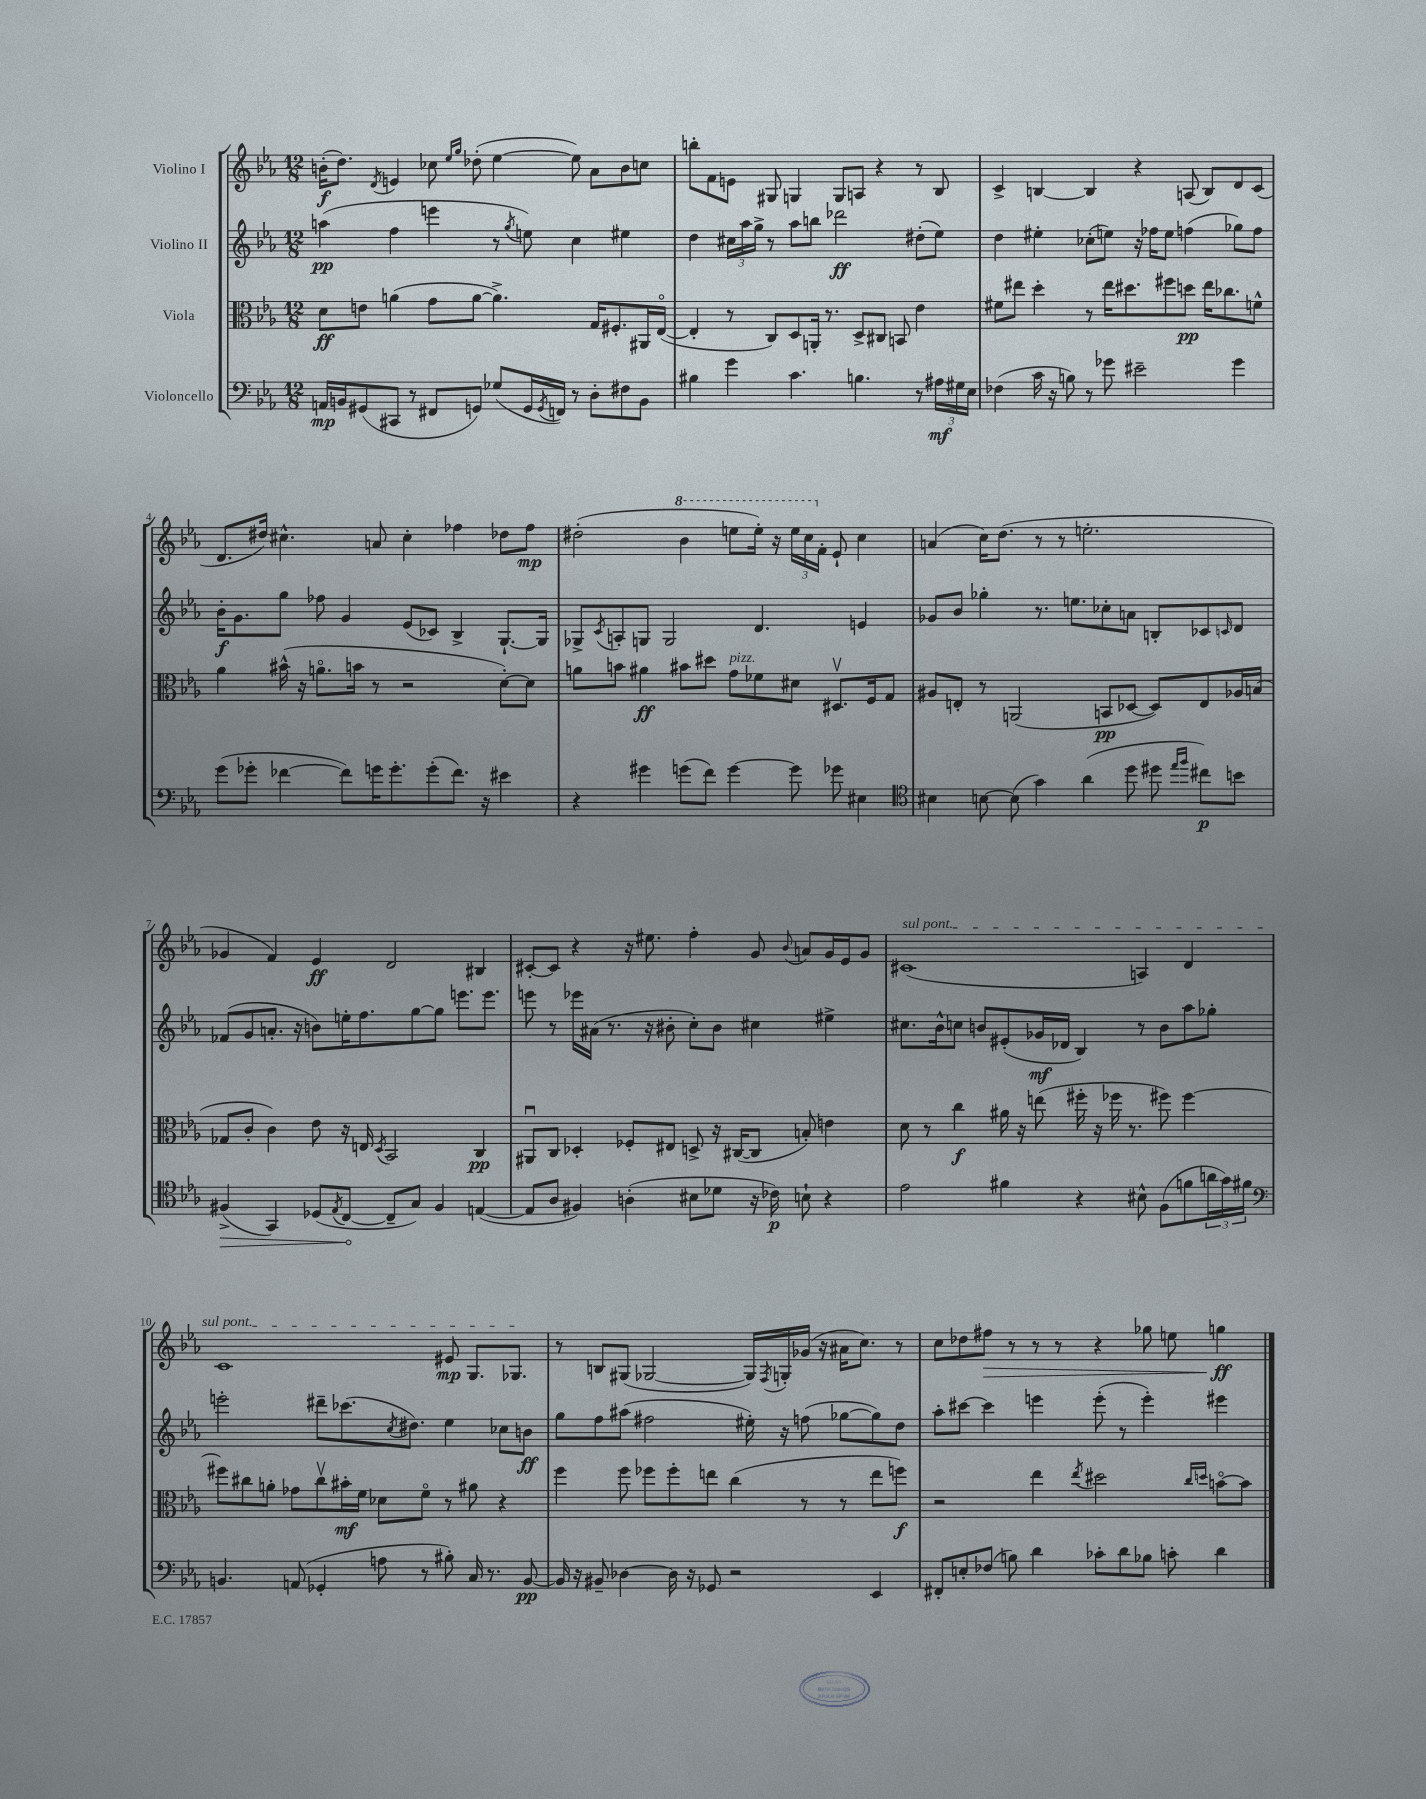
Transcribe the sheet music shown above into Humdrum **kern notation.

**kern	**kern	**kern	**kern
*staff4	*staff3	*staff2	*staff1
*clefF4	*clefC3	*clefG2	*clefG2
*k[b-e-a-]	*k[b-e-a-]	*k[b-e-a-]	*k[b-e-a-]
*M12/8	*M12/8	*M12/8	*M12/8
16AA	8d	(4aa	(16b'
16BB	.	.	8.dd)
(8GG#	8e	.	.
.	.	.	8qd
8CC#	(4a	4ff	4e
8r	.	.	.
8FF#	8g	4eee	8cc-
.	.	.	16qqee-
.	.	.	16qqgg
8GG)	[8a	.	(8dd-'
(8G-	4.a^])	8r	[4ee-
.	.	8qgg	.
16GG	.	8ee)	.
8qGG	.	.	.
16FF)	.	.	.
8r	.	4cc	8ee-])
8D'	16G	.	8a-
.	8.F#'	.	.
8F#	.	4ee#	8b
8BB	16AA#	.	8cc
.	([16E-o	.	.
=	=	=	=
4B#	4E-']	4dd	8bb'
.	.	.	8f
4g	8r	24cc#	8e
.	.	24aa-	.
.	.	24gg^	.
.	8C)	8r	8G#
4.c	8D	8aa-	4G
.	16AA'	8bb	.
.	8.r	.	.
.	.	2ddd-	8G
4.B	8D^	.	8A
.	8C#	.	4r
.	8BB	.	.
8r	4e-	(8dd#'	8r
24A#	.	8ee-)	8B-
24G#	.	.	.
24E-	.	.	.
=	=	=	=
(4F-	8f#	4dd	4c^
.	8ee#	.	.
16c	4dd'	4ee#'	[4B
16r	.	.	.
8B)	.	.	.
8r	8r	(8cc-'	4B]
8g-	16ee#	8ee)	.
.	8.dd#	.	.
2e#~	.	16r	4r
.	.	16ff-	.
.	8ff#	8ee	.
.	8dd	(4ff	(8A
.	16ee#	.	8B)
.	8.cc-	.	.
4g-	.	8gg-)	8d
.	8f^^	8ff	(8c
=	=	=	=
(8g	4a-	16b-'	8.d
.	.	8.g	.
8g-'	.	.	.
.	.	.	16dd#)
[4f-	(16b#^^	8gg	4.cc#^^
.	16r	.	.
.	8.ao	8ff-	.
8f-])	.	4g	.
.	16b	.	.
16g	8r	.	8a
8.g'	.	.	.
.	2r	(8e-	4cc#'
(8g'	.	8c-)	.
8.f-)	.	4B-^	4ff-
16r	.	.	.
4e#	[8d')	[8.G`	8dd-
.	8d]	.	8ff-
.	.	16G]	.
=	=	=	=
4r	8a	8G-^	(2dd#'
.	.	8qc	.
.	8b	8A'	.
4g#	4a#	8G	.
.	.	2G	.
(8g	8b#	.	4bb-
8f)	8dd#	.	.
[4g	8g	.	8eee
.	8f-	4.d	16eee')
.	.	.	16r
8g]	8d#	.	24eee
.	.	.	24ccc
.	.	.	24f'
8g-	8.D#v	.	8e-`
4E#	.	4e	4cc
.	16F	.	.
.	8G	.	.
=	=	=	=
*clefC4	*	*	*
4B#	8A#	8g-	(4a
.	8E'	8b-	.
[8B	8r	4gg-'	16cc)
.	.	.	(8.dd
(8B]	(2AA	.	.
4g)	.	8.r	8r
.	.	.	8r
.	.	8.ee	.
(4a-	.	.	2.ee'
.	8BB	8cc-'	.
8dd	[8D-	8a	.
8dd#	8D-])	8B'	.
16qqee-	.	.	.
16qqff	.	.	.
8cc#)	8E	8c-	.
.	.	16qqc	.
8b	16A-	8d	.
.	(16B	.	.
=	=	=	=
(4F#^	8G-	(8f-	4g-
.	8c'	8g	.
4GG)	4c)	8.a'	4f)
.	.	16r	.
(8D-	8e-	8b)	4e-
8qE-	.	.	.
[8C	16r	16ee'	.
.	16E	8.ff	.
.	8qD	.	.
8C~]	2BB-	.	2d
8G)	.	[8gg	.
4F#	.	8gg]	.
.	.	8.eee	.
([4E	4C	.	4B#
.	.	8.eee	.
=	=	=	=
8E]	8AA#u	8eee	[8c#'
8A-	8C	8r	8c#]
4F#)	4D-'	16eee-	4r
.	.	(16a#	.
.	.	8.r	.
(4A'	8F-'	.	16r
.	.	16r	8.ee#
.	8E#	8b#'	.
8B#	8D^	8cc')	4ff'
8d-	16r	8b#	.
.	([16C#	.	.
16r	8C#]	4cc#	8g
16c-)	.	.	.
.	.	.	8qqb-
8B`	8B')	.	8a
4r	4e	4ee#^	16g
.	.	.	16e-
.	.	.	8g
=	=	=	=
2e-	8d	8.cc#	(1c#
.	8r	.	.
.	.	16b-^^	.
.	4cc	8cc	.
.	.	8b	.
4f#	16a#	(8e#'	.
.	16r	.	.
.	(8ee	16g-	.
.	.	16d-	.
4r	16ff#'	4B-)	.
.	16r	.	.
.	16ff-	.	.
.	8.r	.	.
8B#^^	.	8r	4A)
(8F	8ff#)	8b	.
8f	[4ff#	8aa-	4d
24a	.	8gg-'	.
24g)	.	.	.
24f#	.	.	.
=	=	=	=
*clefF4	*	*	*
4.BB	8ff#]	2eee'	1c
.	8cc#	.	.
.	8a'	.	.
(8AA	8g-	.	.
4GG-'	8cc#v	8ddd#~	.
.	16b#'	(8.ccc-	.
.	16f	.	.
8A	8d-	.	.
.	.	8qcc	.
.	.	8.dd#)	.
8r	8fo	.	.
8B#')	8r	4ee-	8e#
16C	8a#	.	8.G
8.r	.	.	.
.	4r	8cc-	.
.	.	.	8.G-
[8BB	.	8b	.
=	=	=	=
16BB]	4ff	8gg	8r
16r	.	.	.
8BB#~	.	8ff	8B
[4D-	8ff	(8aa#	(8G#
.	8ff-	2ff#	[2G-
16D-]	8ff-'	.	.
16r	.	.	.
8GG-	8ee	.	.
2r	(4cc	.	.
.	.	16ee#')	16G-])
.	.	.	8qF
.	.	16r	16G'
.	8r	(8ff	(16g-
.	.	.	16r
.	8r	[8gg-	16a#
.	.	.	8.cc)
4EE-	8ee	8gg-])	.
.	8ff)	8dd	8r
=	=	=	=
8FF#'	2r	8aa-'	8cc
8E'	.	[8ccc#	8dd-
(8F-	.	4ccc#]	8ff#
8B)	.	.	8r
4d	4ee-	4eee	8r
.	.	.	8r
.	8qee-	.	.
8c-'	2dd#	(8eee'	4r
8d	.	8r	.
8B-	.	4eee')	8gg-
8c'	.	.	8ee
.	16qqcc	.	.
.	16qqdd	.	.
4d	[8bo	4eee#	4gg
.	8b]	.	.
==	==	==	==
*-	*-	*-	*-
